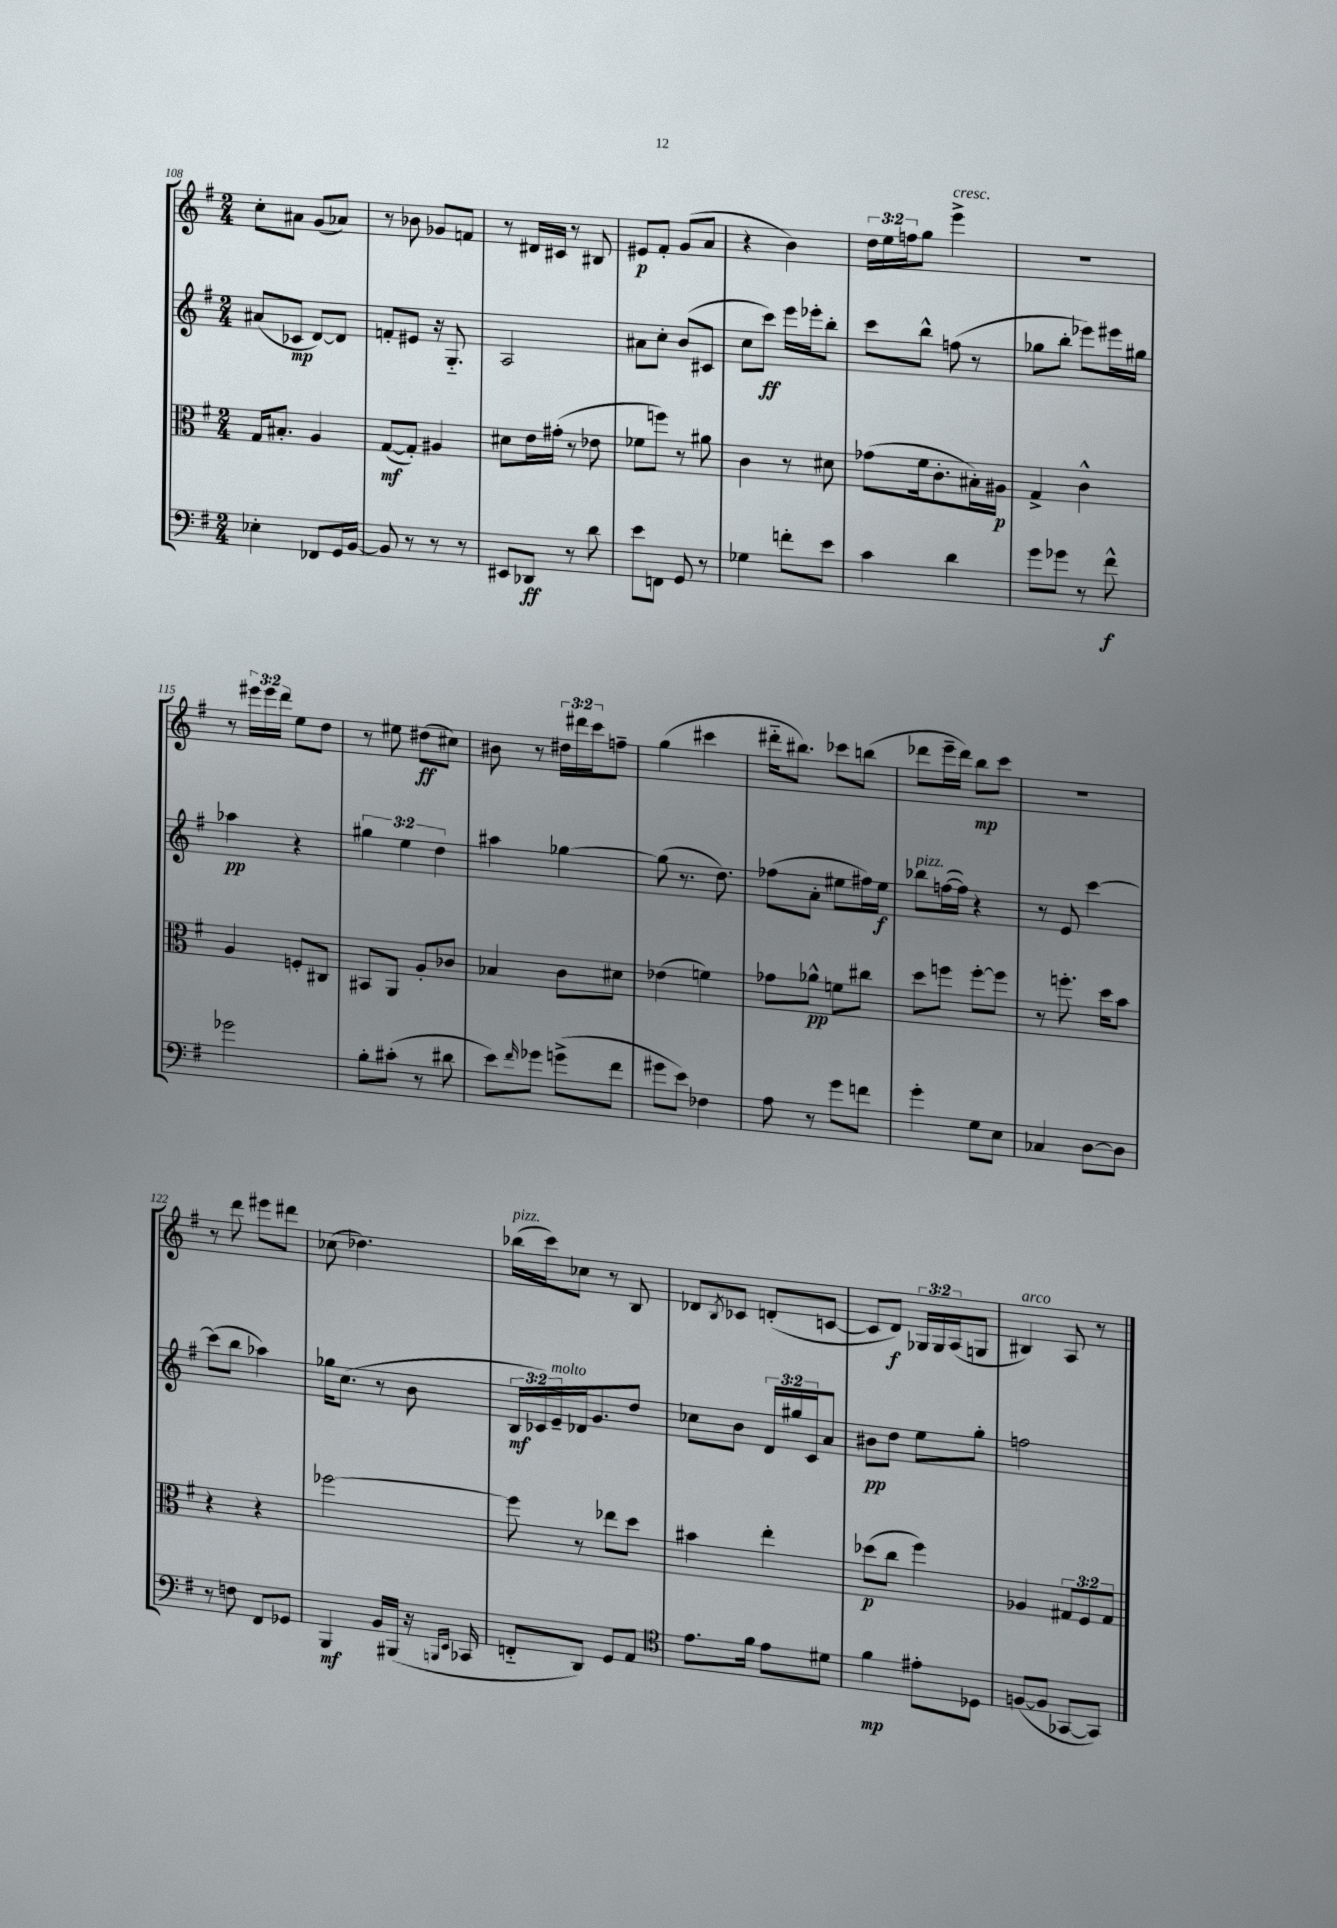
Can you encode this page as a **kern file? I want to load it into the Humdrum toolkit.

**kern	**kern	**kern	**kern
*staff4	*staff3	*staff2	*staff1
*clefF4	*clefC3	*clefG2	*clefG2
*k[f#]	*k[f#]	*k[f#]	*k[f#]
*M2/4	*M2/4	*M2/4	*M2/4
4E-'\	16G/LK	(8a#/L	8cc'\L
.	8.B#'/J	.	.
.	.	8c-/J	8a#\J
8FF-/L	4A/	[8d/L)	(8g/L
16GG/L	.	8d/]J	8a-/J)
[16BB/JJ	.	.	.
=	=	=	=
8BB/]	([8G/L	8f'/L	8r
8r	8G'/]J)	8e#/J	8b-\
8r	4A#/	16r	8g-/L
.	.	8.G'~/	.
8r	.	.	8f/J
=	=	=	=
8EE#/L	8d#\L	2A/	8r
8DD-/J	16e\L	.	16d#/LL
.	(16g#'\JJ	.	16c#/JJ
8r	8r	.	8r
8d\	8e-\	.	8B#/
=	=	=	=
8e\L	8f-\L	8a#\L	8e#/L
8FF\J	8ff\J)	8cc'\J	8f#'/J
8GG/	8r	(8b/L	(8g/L
8r	8a#\	8c#/J	8a/J
=	=	=	=
4G-\	4c\	8cc\L	4r
.	.	8ccc\J)	.
8f'\L	8r	16eee\LL	4b\)
.	.	16eee-'\J	.
8e\J	8d#\	8bb'\J	.
=	=	=	=
4c\	(8g-\L	8ccc\L	24dd\LL
.	.	.	24ee\
.	.	.	24ff\J
.	16f#\k	8bb^^\J	8gg\J
.	8.c'\	.	.
4d\	.	(8ff\	4eee^\
.	16B#'\L)	8r	.
.	16A#\JJ	.	.
=	=	=	=
8g\L	4G^/	8gg-\L	2r
8g-\J	.	8bb'\J	.
8r	4c^^\	8eee-\L)	.
8f#^^\	.	16eee#\L	.
.	.	16gg#\JJ	.
=	=	=	=
2g-\	4A/	4aa-\	8r
.	.	.	24eee#\LL
.	.	.	24eee#\
.	.	.	24ddd\JJ
.	8F'/L	4r	8ee\L
.	8C#/J	.	8dd\J
=	=	=	=
8B'\L	8BB#/L	6gg#\	8r
(8c#'\J	8AA/J	.	8ee#\
.	.	6ee\	.
8r	8A'/L	.	(8dd#\L
.	.	6dd\	.
8d#\	8c-/J	.	8cc#\J)
=	=	=	=
8e\L)	4B-/	4aa#\	8b#\
16qqf#/	.	.	.
8g-\J	.	.	8r
(8g^\L	8c\L	[4gg-\	24dd#\LL
.	.	.	24ddd#\
.	.	.	24ccc\J
8f#\J	8d#\J	.	8ff~\J
=	=	=	=
8g#\L	(4e-\	(8gg-\]	(4gg\
8e\J)	.	8.r	.
4F-\	4f\)	.	4ccc#\
.	.	8.dd\)	.
=	=	=	=
8A\	8g-\L	(8ff-\L	16ddd#'~\LK
.	.	.	8.bb#\J)
8r	8a-^^\J	8a'\J	.
8g\L	8f\L	8ee#\L	8ccc-\L
8f\J	8cc#\J	16ff#\L)	(8bb\J
.	.	16ee#\JJ	.
=	=	=	=
4g'\	8dd\L	8bb-\L	8ddd-\L
.	8ff\J	([16ff\L	16eee~\L
.	.	16ff\]JJ)	16ddd-\JJ)
8G\L	[8ff'\L	4r	8bb\L
8E\J	8ff\]J	.	8ccc\J
=	=	=	=
4C-/	8r	8r	2r
.	8.ff'\	8e/	.
[8D\L	.	[4ccc\	.
.	16dd\LK	.	.
8D\]J	8b\J	.	.
=	=	=	=
8r	4r	(8ccc\]L	8r
8F\	.	8bb\J	8ddd\
8FF#/L	4r	4aa-\)	8eee#\L
8GG-/J	.	.	8ddd#\J
=	=	=	=
4BBB/	[2ff-\	16gg-\LK	(8cc-\
.	.	(8.cc\J	.
.	.	.	4.dd-\)
16BB/LL	.	8r	.
(16BBB#/JJ	.	.	.
16r	.	8b\	.
16qqBBB/LL	.	.	.
16qqEE/JJ	.	.	.
16CC-/	.	.	.
=	=	=	=
8FF'~/L	8ff-\]	24B/LL	(16bb-\LL
.	.	24c-/)	.
.	.	.	16ccc\J)
.	.	24e~/	.
8DD/J)	8r	16d-/J	8cc-\J
.	.	8.g/	.
8GG/L	8ee-\L	.	8r
8AA/J	8dd\J	8dd/J	8B/
=	=	=	=
*clefC4	*	*	*
8.e\L	4b#\	8cc-\L	8d-/L
.	.	.	8qB/
.	.	8b\J	8c-/J
16f#\Jk	.	.	.
8e\L	4ee'\	24d/LL	(8d'/L
.	.	24gg#/	.
.	.	24c/J	.
8d#\J	.	8a/J	[8c/J
=	=	=	=
4f#\	(8dd-\L	8b#\L	8c/]L
.	8cc\J	8dd\J	8d/J)
8e#'\L	4ff#\)	8ee\L	24G-/LL
.	.	.	24G-/
.	.	.	(24A/J
8D-\J	.	8gg'\J	8G/J
=	=	=	=
([8F/L	4A-/	2ff\	4B#/)
8F/]J	.	.	.
[8GG-/L	12G#/L	.	8A/
.	12F#/	.	.
8GG-/]J)	.	.	8r
.	12G#/J	.	.
==	==	==	==
*-	*-	*-	*-
